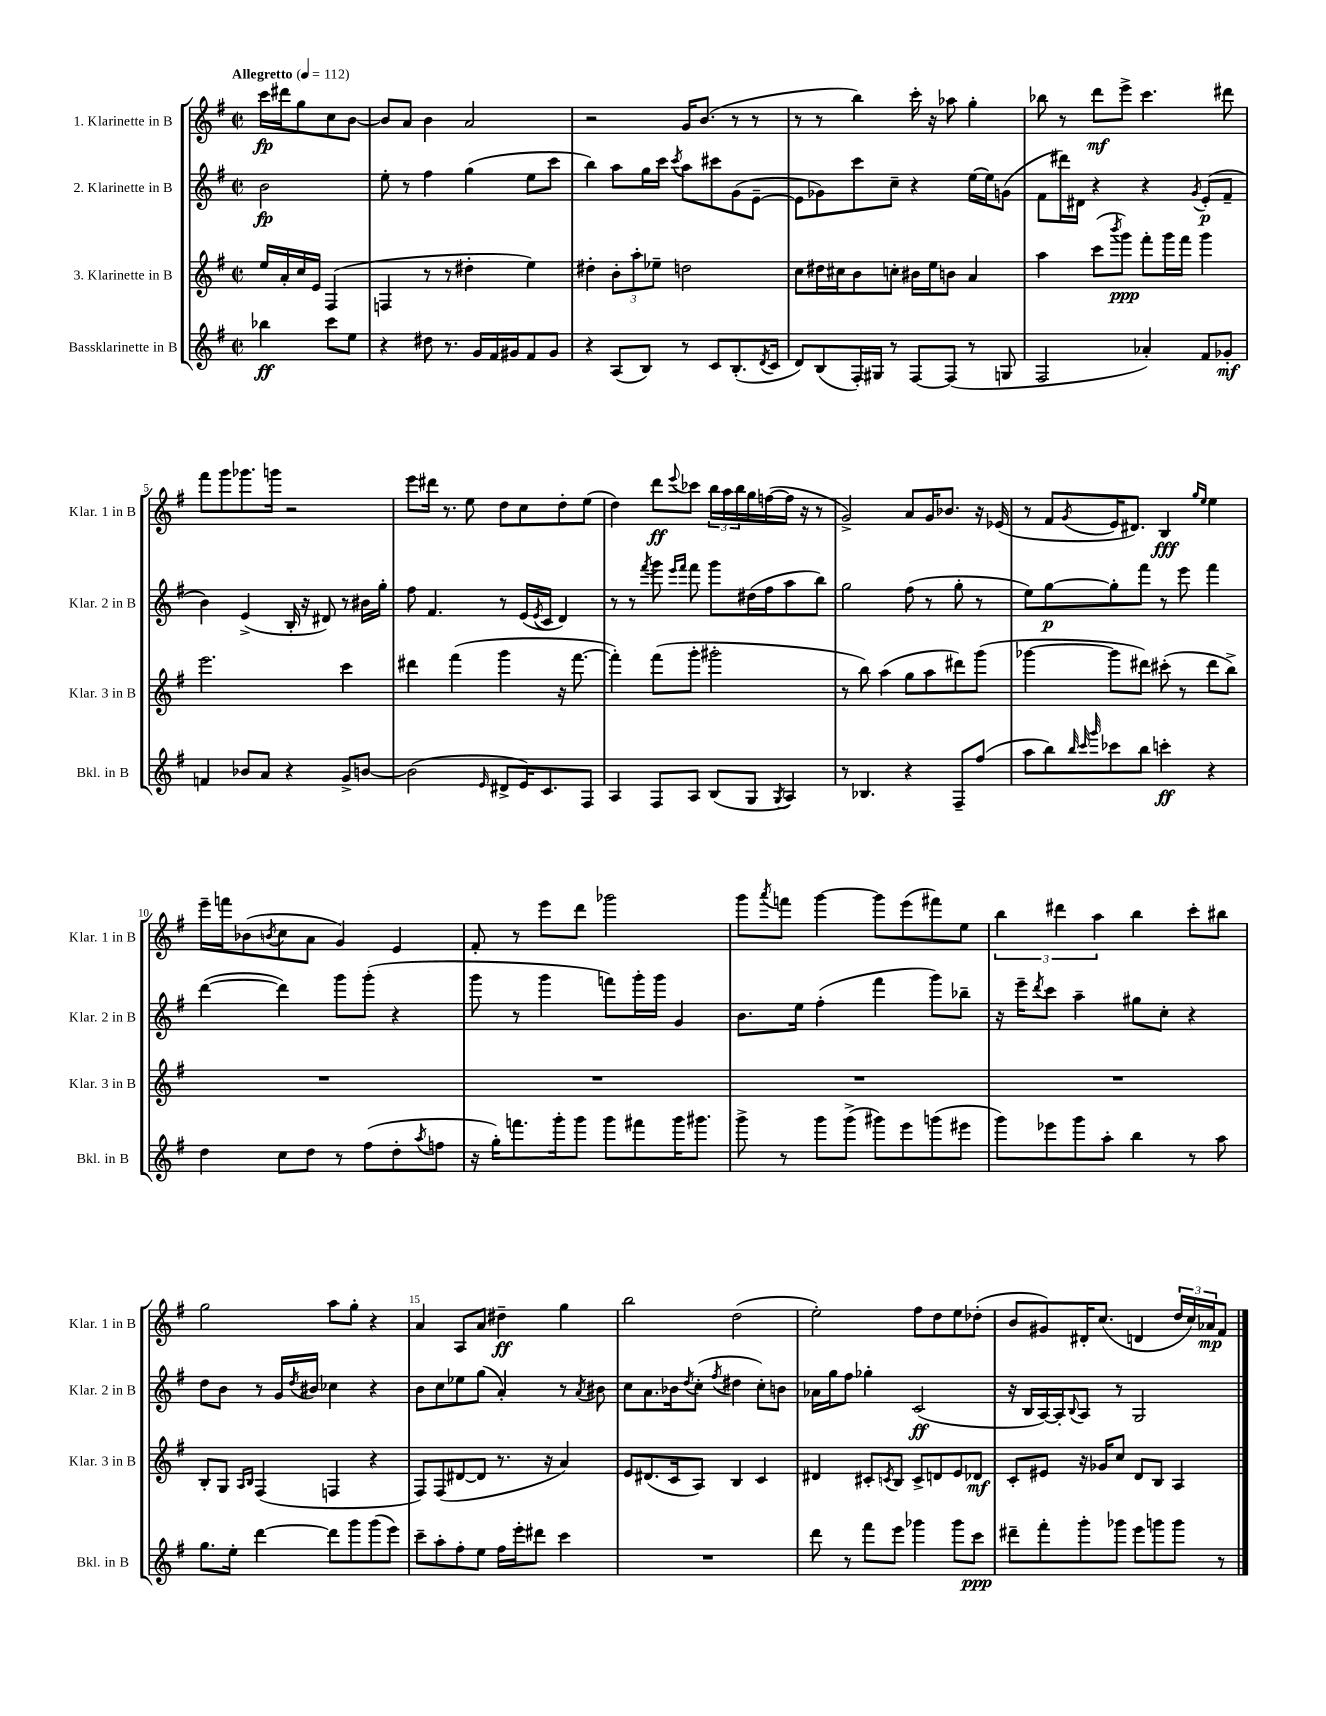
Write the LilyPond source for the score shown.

<<
\new StaffGroup <<
\new Staff = "s0" \with { instrumentName = "1. Klarinette in B" shortInstrumentName = "Klar. 1 in B" } {
    \clef treble \key g \major \defaultTimeSignature \time 2/2 \partial 2 \tempo "Allegretto" 4 = 112
    c'''16\fp dis'''16 g''8 c''8 b'8~ |
    b'8 a'8 b'4 a'2 |
    r2 g'16 b'8.( r8 r8 |
    r8 r8 b''4) c'''16-. r16 aes''8 g''4-. |
    bes''8 r8 d'''8\mf e'''8-> c'''4. dis'''8 |
    fis'''8 g'''8 ges'''8. g'''16 r2 |
    e'''8 dis'''16 r8. e''8 d''8 c''8 d''8-. e''8( |
    d''4) d'''8\ff \appoggiatura { e'''8 } ces'''8 \tuplet 3/2 { b''16 a''16 b''16 } g''16 f''16~( f''16 r16 r8 |
    g'2->) a'8 g'16 bes'8. r16 ees'16( |
    r8 fis'8 \acciaccatura { g'8 } e'16 dis'8.) b4\fff \grace { g''16 e''16 } e''4 |
    e'''16-- f'''16 bes'8( \acciaccatura { b'8 } c''8 a'8 g'4) e'4 |
    fis'8-. r8 e'''8 d'''8 ges'''2 |
    g'''8 \acciaccatura { a'''8 } f'''8 g'''4~ g'''8 e'''8( fis'''8) e''8 |
    \tuplet 3/2 { b''4 dis'''4 a''4 } b''4 c'''8-. bis''8 |
    g''2 a''8 g''8-. r4 |
    a'4 a8 a'8 dis''4--\ff g''4 |
    b''2 d''2( |
    e''2-.) fis''8 d''8 e''8 des''8-.( |
    b'8 gis'8) dis'16-. c''8.( d'4 \tuplet 3/2 { d''16 c''16) aes'16\mp } fis'8 \bar "|." |
}
\new Staff = "s1" \with { instrumentName = "2. Klarinette in B" shortInstrumentName = "Klar. 2 in B" } {
    \clef treble \key g \major \defaultTimeSignature \time 2/2 \partial 2
    b'2\fp |
    e''8-. r8 fis''4 g''4( e''8 c'''8 |
    b''4) a''8 g''16 c'''16 \acciaccatura { c'''8 } a''8 cis'''8 g'8( e'8~-- |
    e'8 ges'8) c'''8 c''8-- r4 e''16~ e''16 g'8( |
    fis'8 dis'''16) dis'16 r4 r4 \acciaccatura { g'8 } e'8-.\p( fis'8-- |
    b'4) e'4->( b16-. r16 dis'8) r8 bis'16 g''16-. |
    fis''8 fis'4. r8 e'16( \acciaccatura { e'8 } c'16 d'4) |
    r8 r8 \acciaccatura { fis'''8 } g'''8 \grace { e'''16 fis'''16 } fis'''8 g'''8 dis''16( fis''16 a''8 b''8) |
    g''2 fis''8( r8 g''8-. r8 |
    e''8) g''8~\p g''8-. fis'''8 r8 e'''8 fis'''4 |
    d'''4~( d'''4) g'''8 g'''8-.( r4 |
    g'''8 r8 g'''4 f'''8) g'''16-. g'''16 g'4 |
    b'8. e''16 fis''4-.( fis'''4 g'''8) bes''8-- |
    r16 e'''16-- \acciaccatura { d'''8 } c'''8 a''4-- gis''8 c''8-. r4 |
    d''8 b'8 r8 g'16 \acciaccatura { d''8 } bis'16 ces''4 r4 |
    b'8 c''8 ees''8 g''8( a'4-.) r8 \acciaccatura { a'8 } bis'8 |
    c''8 a'8. bes'16 \acciaccatura { d''8 } c''8-.( \acciaccatura { fis''8 } dis''4 c''8-.) b'8 |
    aes'16 g''16 fis''8 ges''4-. c'2\ff( |
    r16 b16 a16~) a16-. \appoggiatura { b8 } a8 r8 g2 \bar "|." |
}
\new Staff = "s2" \with { instrumentName = "3. Klarinette in B" shortInstrumentName = "Klar. 3 in B" } {
    \clef treble \key g \major \defaultTimeSignature \time 2/2 \partial 2
    e''16 a'16-. c''16 e'16 fis4( |
    f4 r8 r8 dis''4-. e''4) |
    dis''4-. \tuplet 3/2 { b'8-. a''8-. ees''8-- } d''2 |
    c''8 dis''16 cis''16 b'8 c''8-. bis'16 e''16 b'8 a'4 |
    a''4 c'''8( \acciaccatura { b'''8 } g'''8\ppp) fis'''8-. g'''16 fis'''16 g'''4 |
    e'''2. c'''4 |
    dis'''4 fis'''4( g'''4 r16 fis'''8.~ |
    fis'''4-.) fis'''8( g'''8-. gis'''2-. |
    r8 b''8) a''4( g''8 a''8 dis'''8) g'''8( |
    ges'''4~ ges'''8 dis'''8) cis'''8-.( r8 dis'''8 b''8->) |
    R1 |
    R1 |
    R1 |
    R1 |
    b8-. g8 \grace { a16 b16 } fis4( f4 r4 |
    fis8) fis8( dis'8~ dis'8 r8. r16 a'4) |
    e'8 dis'8.( c'16 a8) b4 c'4 |
    dis'4 cis'8-. \acciaccatura { c'8 } b8 c'8-> d'8 e'8 des'8\mf |
    c'8-. eis'8 r16 ges'16 c''8 d'8 b8 a4 \bar "|." |
}
\new Staff = "s3" \with { instrumentName = "Bassklarinette in B" shortInstrumentName = "Bkl. in B" } {
    \clef treble \key g \major \defaultTimeSignature \time 2/2 \partial 2
    bes''4\ff c'''8 e''8 |
    r4 dis''8 r8. g'16 fis'16 gis'16 fis'8 gis'8 |
    r4 a8( b8) r8 c'8 b8.-.( \acciaccatura { d'8 } c'16 |
    d'8) b8( fis16-.) gis16 r8 fis8~ fis8( r8 g8 |
    fis2 aes'4-.) fis'8 ges'8-.\mf |
    f'4 bes'8 a'8 r4 g'8-> b'8~ |
    b'2( \grace { e'16 } dis'8-> e'16) c'8. fis8 |
    a4 fis8 a8 b8( g8 \acciaccatura { g8 } a4) |
    r8 bes4. r4 fis8-- fis''8( |
    a''8 b''8) \grace { b''32 c'''32 g'''32 } ces'''8 b''8 c'''4-.\ff r4 |
    d''4 c''8 d''8 r8 fis''8( d''8-. \acciaccatura { a''8 } f''8 |
    r16 g''16-.) f'''8. g'''16-. g'''8 g'''8 fis'''8 g'''16 gis'''8. |
    g'''8-> r8 g'''8 g'''8->( gis'''8) e'''8 g'''8( eis'''8 |
    g'''8) ees'''8 g'''8 a''8-. b''4 r8 a''8 |
    g''8. e''16-. d'''4~ d'''8 g'''8 g'''8( e'''8) |
    c'''8-- a''8-. fis''8-. e''8 fis''16 e'''16-. dis'''8 c'''4 |
    R1 |
    d'''8 r8 fis'''8 e'''8 ges'''4 ges'''8 c'''8\ppp |
    dis'''8-- fis'''8-. g'''8-. ges'''8 e'''8 g'''8 g'''8 r8 \bar "|." |
}
>>
>>
\layout { \context { \Score \override BarNumber.break-visibility = ##(#f #t #t) barNumberVisibility = #(every-nth-bar-number-visible 5) } }
